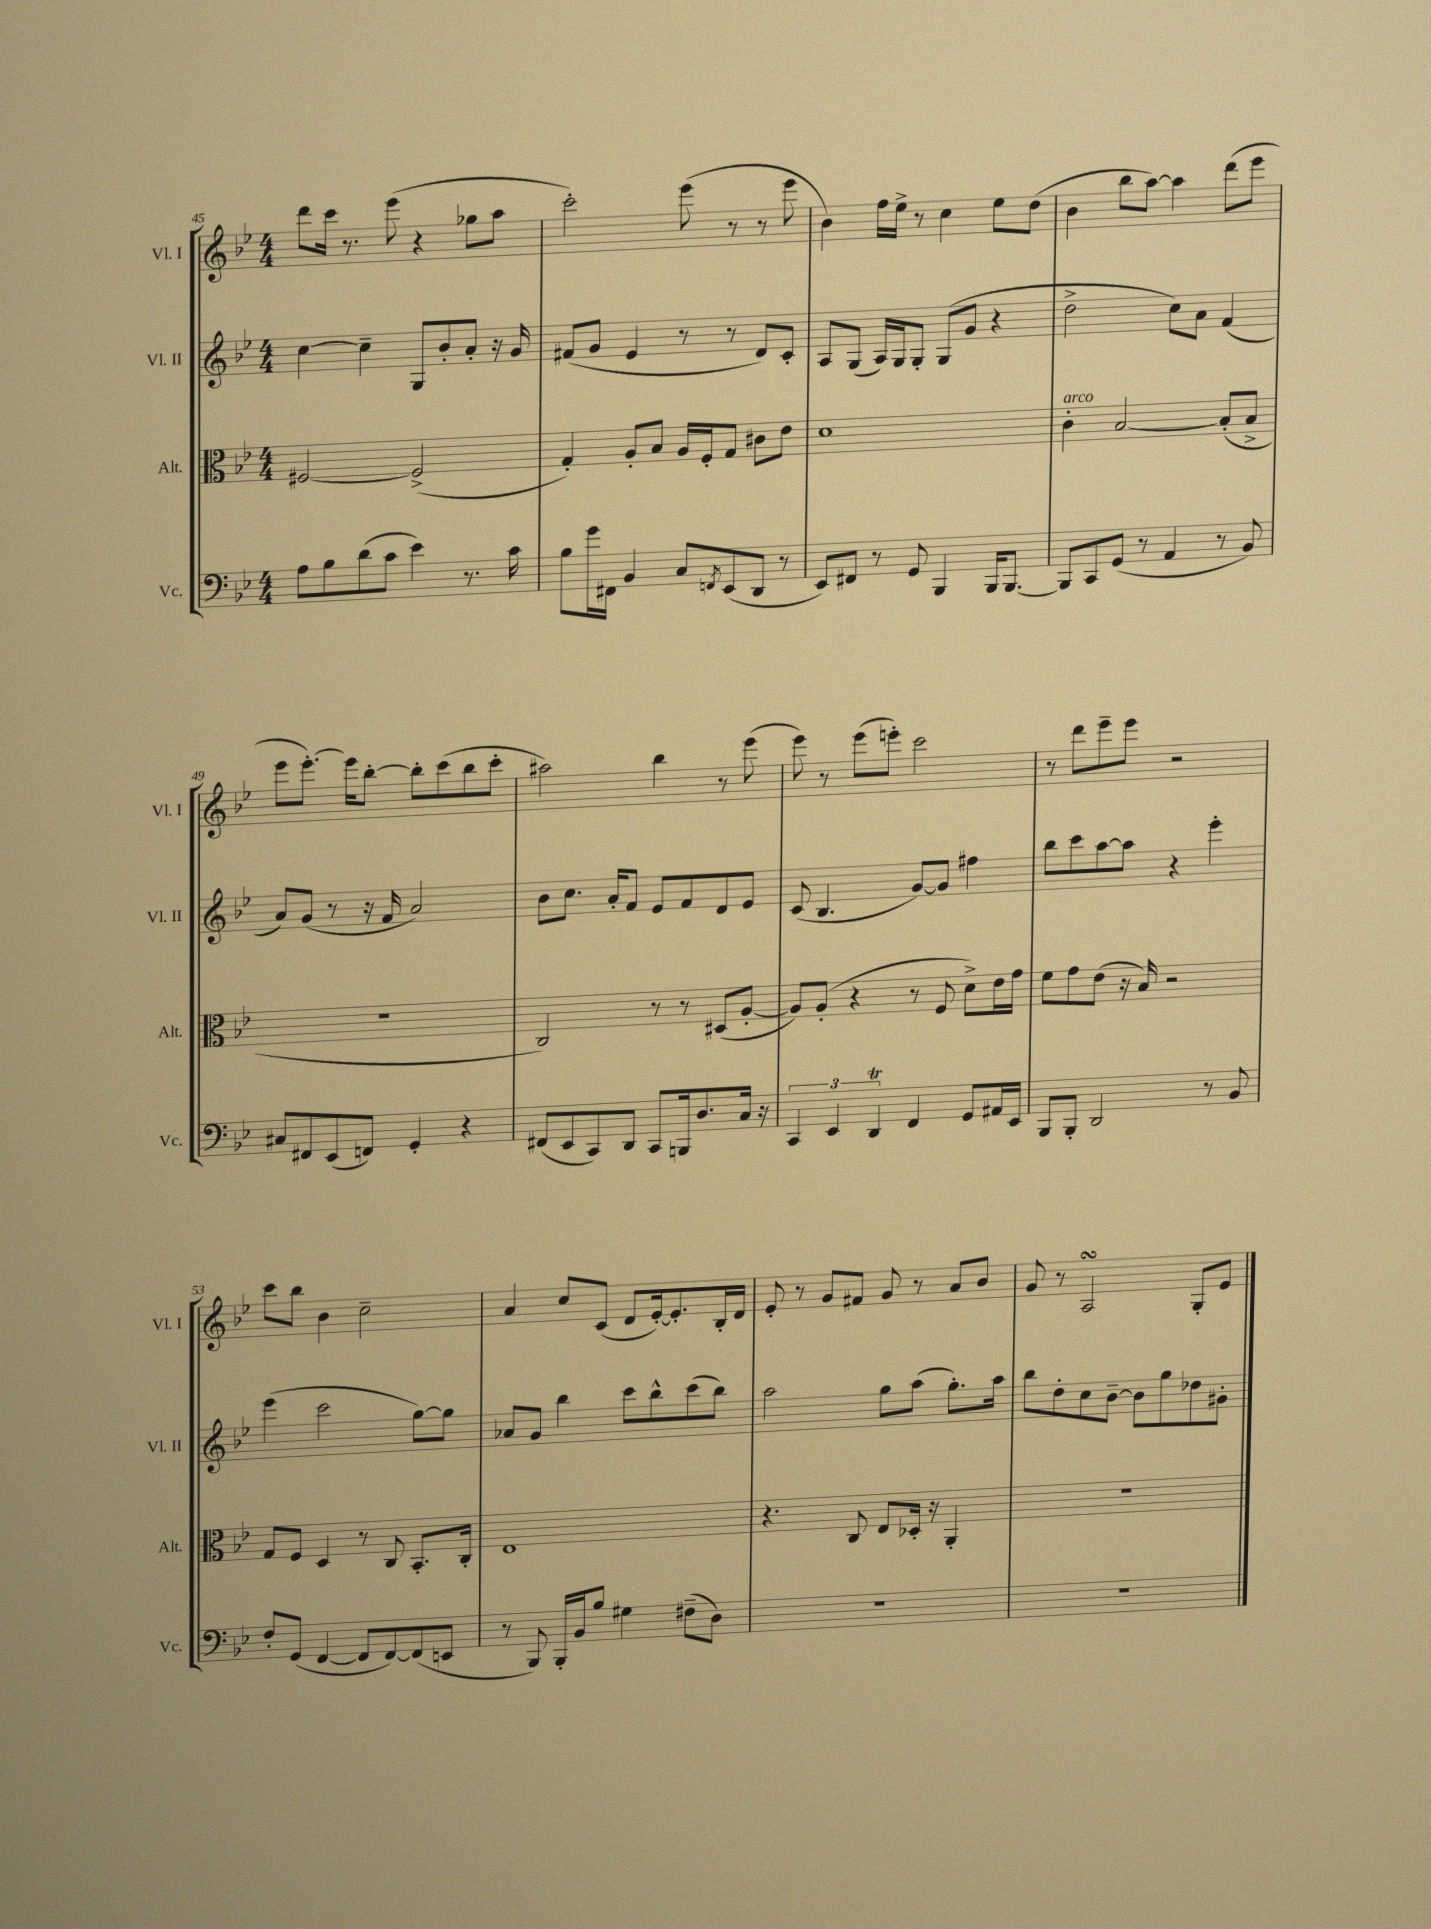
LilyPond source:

<<
\new StaffGroup <<
\new Staff = "s0" \with { instrumentName = "Vl. I" shortInstrumentName = "Vl. I" } {
    \clef treble \key bes \major \numericTimeSignature \time 4/4
    d'''8 c'''16 r8. ees'''8( r4 ges''8 a''8 |
    c'''2-.) ees'''8( r8 r8 ees'''8 |
    bes'4) f''16 ees''16-> r8 c''4 ees''8 d''8( |
    bes'4 bes''8 a''8~) a''4 d'''8( ees'''8 |
    ees'''8 ees'''8.~-.) ees'''16 bes''8~-. bes''8-. c'''8( bes''8 c'''8-. |
    ais''2) bes''4 r8 ees'''8( |
    ees'''8) r8 ees'''8( e'''8-.) c'''2 |
    r8 d'''8 ees'''8-- ees'''8 r2 |
    c'''8 bes''8 bes'4 c''2-- |
    a'4 c''8 c'8( d'8 ees'16~-.) ees'8.-. bes16-. d'16 |
    ees'8-. r8 g'8 fis'8 g'8 r8 a'8 bes'8 |
    g'8 r8 a2\turn g8-. ees'8 \bar "|." |
}
\new Staff = "s1" \with { instrumentName = "Vl. II" shortInstrumentName = "Vl. II" } {
    \clef treble \key bes \major \numericTimeSignature \time 4/4
    c''4~ c''4-- g8 bes'8-. a'8-. r16 g'16 |
    fis'8( g'8 ees'4 r8 r8 d'8) c'8-. |
    a8 g8( a16) g16 g8-. g8( g'8 r4 |
    d''2-> c''8) a'8 f'4( |
    a'8) g'8( r8 r16 f'16 a'2) |
    bes'8 c''8. a'16-. f'8 ees'8 f'8 d'8 ees'8 |
    c'8( bes4. g'8~) g'8 fis''4 |
    bes''8 c'''8 a''8~ a''8 r4 ees'''4-. |
    ees'''4( c'''2 g''8~) g''8 |
    aes'8 g'8 bes''4 c'''8 bes''8-^ c'''8( bes''8) |
    a''2 g''8 a''8( g''8.-.) a''16 |
    bes''8 d''8-. c''8 bes'8~-- bes'8 g''8 des''8 gis'8-. \bar "|." |
}
\new Staff = "s2" \with { instrumentName = "Alt." shortInstrumentName = "Alt." } {
    \clef alto \key bes \major \numericTimeSignature \time 4/4
    fis2~ fis2->( |
    g4-.) a8-. bes8 a16 f16-. g8 cis'8 ees'8 |
    d'1 |
    c'4-.^\markup { \italic "arco" } bes2~ bes8-.( bes8-> |
    R1 |
    c2) r8 r8 dis8( a8~-. |
    a8) a8-.( r4 r8 f8 d'8->) ees'16 g'16 |
    f'8 g'8 ees'8( r16 bes16) r2 |
    g8 f8 d4 r8 c8 bes,8.-. c16-. |
    ees1 |
    r4. c8 ees8 des16-. r16 a,4-. |
    R1 \bar "|." |
}
\new Staff = "s3" \with { instrumentName = "Vc." shortInstrumentName = "Vc." } {
    \clef bass \key bes \major \numericTimeSignature \time 4/4
    a8 bes8 d'8( c'8 ees'4) r8. c'16 |
    bes8 g'16 fis,16 bes,4 c8 \acciaccatura { f,8 } ees,8( d,8 r8 |
    ees,8) fis,8 r8 g,8 bes,,4 bes,,16 bes,,8.~ |
    bes,,8 c,8 g,8( r8 a,4 r8 bes,8) |
    cis8 fis,8 ees,8( f,8) g,4-. r4 |
    fis,8( ees,8 c,8) d,8 c,8 b,,16 d8. c16 r16 |
    \tuplet 3/2 { c,4 ees,4 d,4\trill } f,4 g,8 ais,16 ees,16 |
    bes,,8 bes,,8-. d,2 r8 bes,8 |
    f8-. g,8( f,4~ f,8 f,8~) f,8( e,8 |
    r8 bes,,8) bes,,16-. bes,16 bes8 gis4 fis8--( d8) |
    R1 |
    R1 \bar "|." |
}
>>
>>
\layout { \context { \Score currentBarNumber = #45 } }
